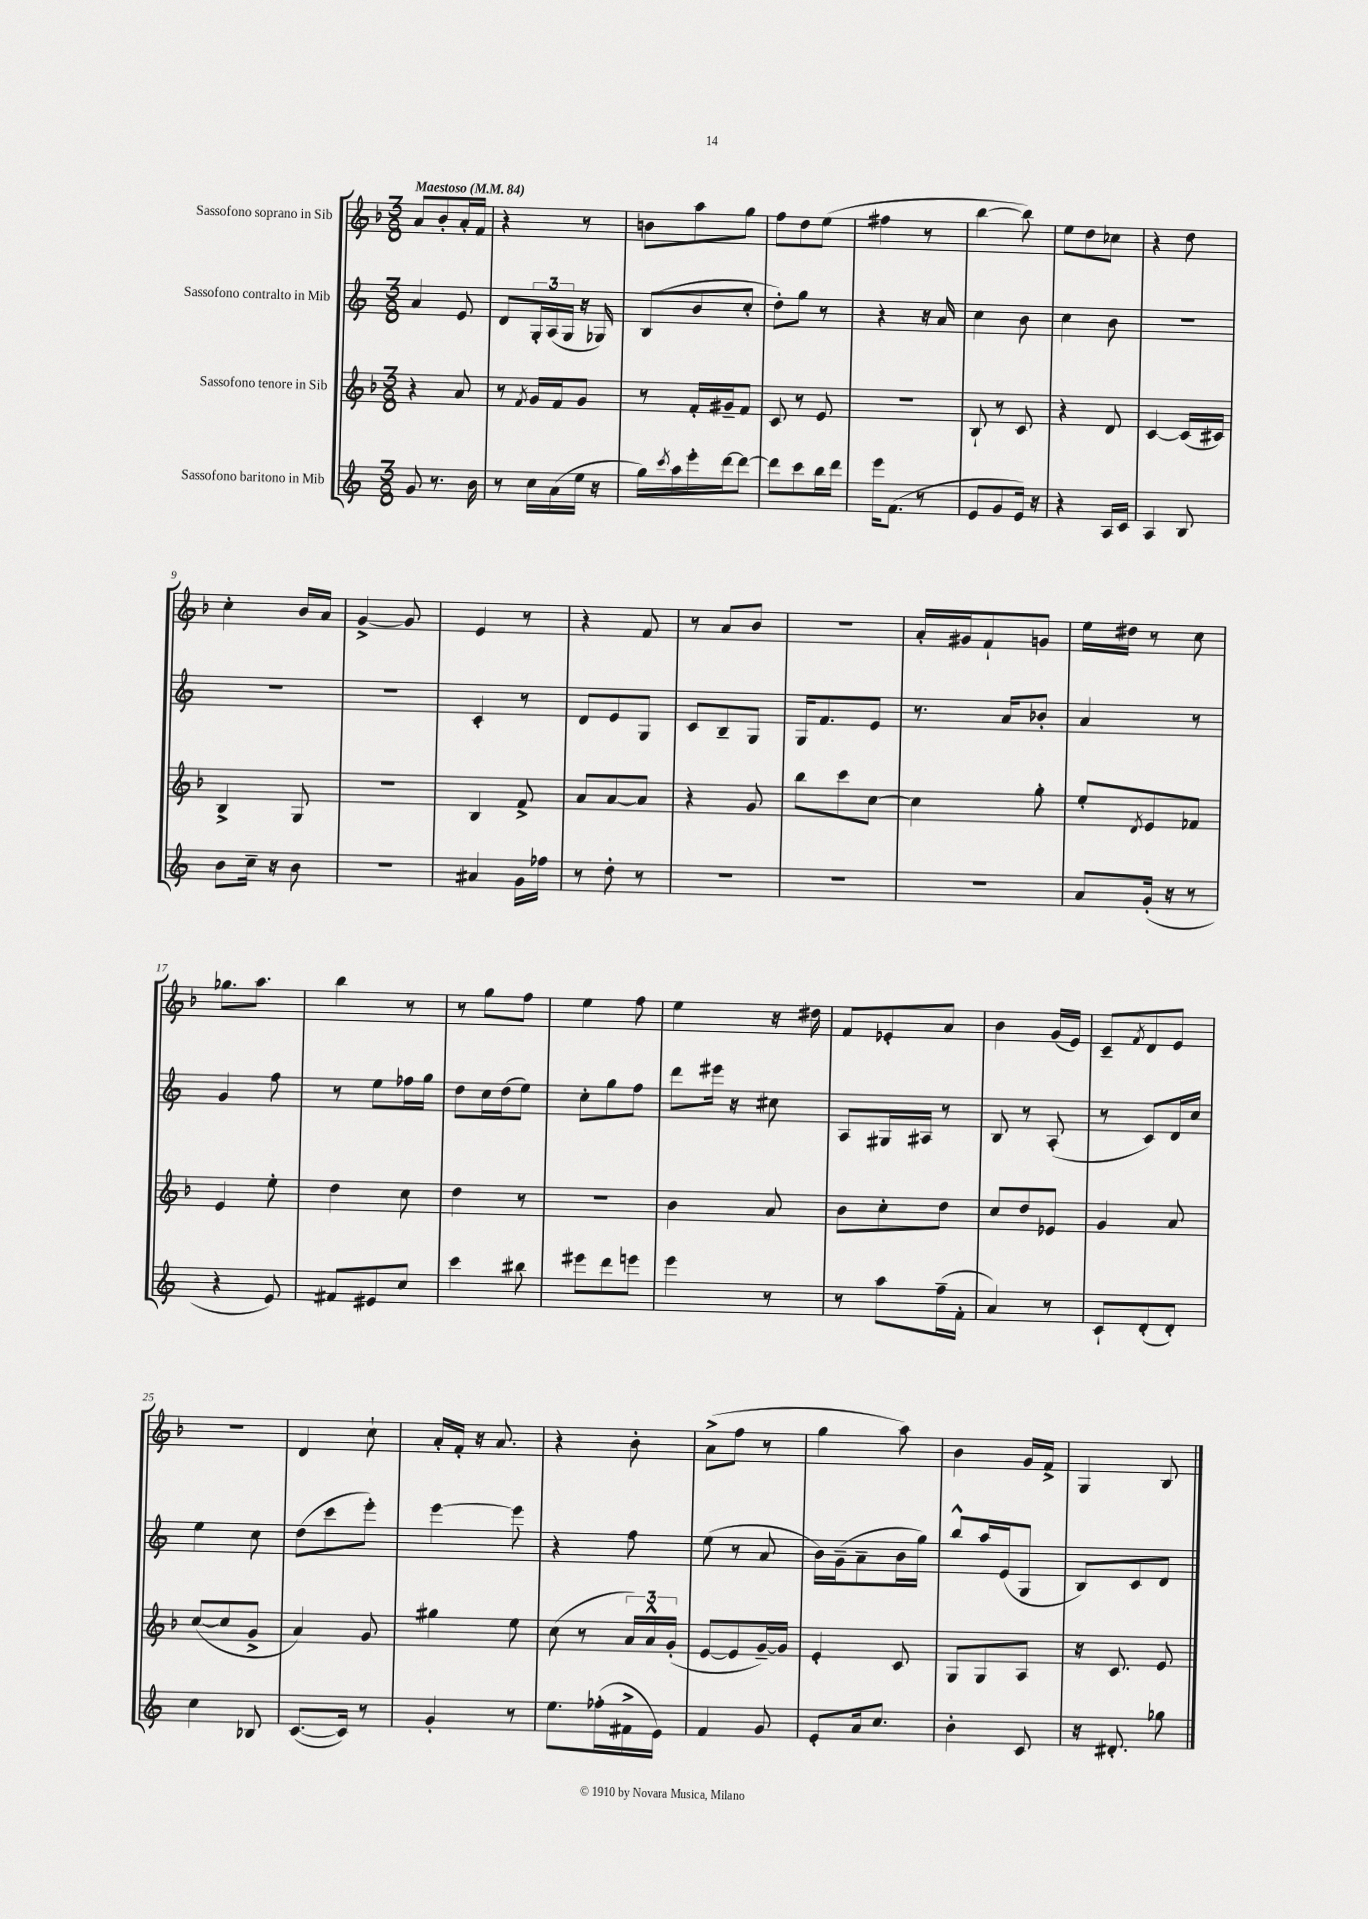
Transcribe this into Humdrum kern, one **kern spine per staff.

**kern	**kern	**kern	**kern
*staff4	*staff3	*staff2	*staff1
*clefG2	*clefG2	*clefG2	*clefG2
*k[]	*k[b-]	*k[]	*k[b-]
*M3/8	*M3/8	*M3/8	*M3/8
*MM84	*MM84	*MM84	*MM84
8g/	4r	4a/	8a/L
8.r	.	.	8b-'/
.	8a/	8e/	16a'/L
16b\	.	.	16f/JJ
=	=	=	=
8r	8r	8d/L	4r
.	8qf/	.	.
16cc\LL	16g/LL	24G'/L	.
.	.	(24A/	.
(16a\	16f/J	.	.
.	.	24G/JJ	.
16ee\JJ	8g/J	16r	8r
16r	.	16G-/)	.
=	=	=	=
16gg\LL)	8r	(8B/L	8b\L
8qccc/	.	.	.
16aa\	.	.	.
16eee'\	16f'/LL	8b/	8aa\
[16ddd\J	16g#~/J	.	.
8ddd\_J	8f/J	8cc'/J	8gg\J
=	=	=	=
8ddd\]L	8c/	8dd'\L)	8ff\L
8ccc\	8r	8gg\J	8dd\
16bb\L	8e/	8r	(8ee\J
16ddd\JJ	.	.	.
=	=	=	=
16eee\LK	4.r	4r	4ff#\
(8.f\J	.	.	.
8r	.	16r	8r
.	.	16a/	.
=	=	=	=
8e/L	8B-`/	4cc\	[4bb-\
8g/	8r	.	.
16e/Jk)	8c/	8b\	8bb-\])
16r	.	.	.
=	=	=	=
4r	4r	4cc\	8ee\L
.	.	.	8dd\
16A/LL	8d/	8b\	8cc-\J
16c/JJ	.	.	.
=	=	=	=
4A/	[4c/	4.r	4r
8B/	(16c/]LL	.	8dd\
.	16c#/JJ)	.	.
=	=	=	=
8b\L	4B-^/	4.r	4cc'\
16cc~\Jk	.	.	.
16r	.	.	.
8b\	8G/	.	16b-/LL
.	.	.	16a/JJ
=	=	=	=
4.r	4.r	4.r	[4g^/
.	.	.	8g/]
=	=	=	=
4a#/	4B-/	4c'/	4e/
16g\LL	8f^/	8r	8r
16ff-\JJ	.	.	.
=	=	=	=
8r	8a/L	8d/L	4r
8dd'\	[8a/	8e/	.
8r	8a/]J	8G/J	8f/
=	=	=	=
4.r	4r	8c/L	8r
.	.	8B~/	8a/L
.	8g/	8G/J	8b-/J
=	=	=	=
4.r	8bb-\L	16G/LK	4.r
.	.	8.f/	.
.	8ccc\	.	.
.	[8cc\J	8e/J	.
=	=	=	=
4.r	4cc\]	8.r	16a'/LL
.	.	.	16g#/J
.	.	.	8f`/
.	.	16a/LK	.
.	8gg'\	8b-'/J	8g/J
=	=	=	=
8a/L	8ee'/L	4a/	16ee\LL
.	.	.	16dd#\JJ
.	8qd/	.	.
(16g'/Jk	8e/	.	8r
16r	.	.	.
8r	8f-/J	8r	8cc\
=	=	=	=
4r	4e/	4g/	8.gg-\L
.	.	.	8.aa\J
8e/)	8ee'\	8ff\	.
=	=	=	=
8f#/L	4dd\	8r	4bb-\
8e#/	.	8ee\L	.
8cc/J	8cc\	16ff-\L	8r
.	.	16gg\JJ	.
=	=	=	=
4ccc\	4dd\	8dd\L	8r
.	.	16cc\L	8gg\L
.	.	(16dd\J	.
8bb#\	8r	8ee\J)	8ff\J
=	=	=	=
8eee#\L	4.r	8cc'\L	4ee\
8ddd\	.	8gg\	.
8eee\J	.	8ff\J	8ff\
=	=	=	=
4eee\	4b-\	8ddd\L	4ee\
.	.	16eee#\Jk	.
.	.	16r	.
8r	8a/	8cc#\	16r
.	.	.	16dd#\
=	=	=	=
8r	8b-\L	8A/L	8f/L
8aa\L	8cc'\	16G#/L	8e-'/
.	.	16A#/JJ	.
(16ff~\L	8dd\J	8r	8a/J
16f'\JJ	.	.	.
=	=	=	=
4a/)	8cc/L	8B/	4b-\
.	8dd/	8r	.
8r	8e-/J	(8A'/	(16g/LL
.	.	.	16e/JJ)
=	=	=	=
8c`/L	4g/	8r	8c~/L
.	.	.	8qf/
(8d'/	.	8c/L)	8d/
8d'/J)	8a/	16d/L	8e/J
.	.	16cc/JJ	.
=	=	=	=
4cc\	([8cc/L	4ee\	4.r
.	8cc/]	.	.
8B-/	8g^/J	8cc\	.
=	=	=	=
([8.c/L	4a/)	(8dd\L	4d/
.	.	8ccc\	.
16c/]Jk)	.	.	.
8r	8g/	8eee'\J)	8cc`\
=	=	=	=
4g'/	4gg#\	[4eee\	16a'/LL
.	.	.	16f'/JJ
.	.	.	16r
.	.	.	8.a/
8r	8ee\	8eee\]	.
=	=	=	=
8.ee\L	(8cc\	4r	4r
.	8r	.	.
(16ff-'\L	.	.	.
16f#^\	24a/LL)	8ff\	8b-'\
.	24a^^/	.	.
16e\JJ)	.	.	.
.	(24g'/JJ	.	.
=	=	=	=
4f/	[8e/L	(8ee\	(8a^\L
.	8e/]	8r	8ff\J
8g/	[16g~/L)	8a/	8r
.	16g/]JJ	.	.
=	=	=	=
8e'/L	4e'/	16b\LL)	4gg\
.	.	(16g~\J	.
16a/k	.	8a~\	.
8.cc/J	.	.	.
.	8c/	16b\L	8aa\)
.	.	16gg\JJ)	.
=	=	=	=
4b'\	8G/L	8bb^^/L	4b-\
.	8G/	16aa/L	.
.	.	(16e/J	.
8c/	8A/J	8G/J	16g/LL
.	.	.	16f^/JJ
=	=	=	=
16r	16r	8B/L)	4G/
8.d#'/	8.c/	.	.
.	.	8c/	.
8gg-\	8e/	8d/J	8B-/
==	==	==	==
*-	*-	*-	*-
